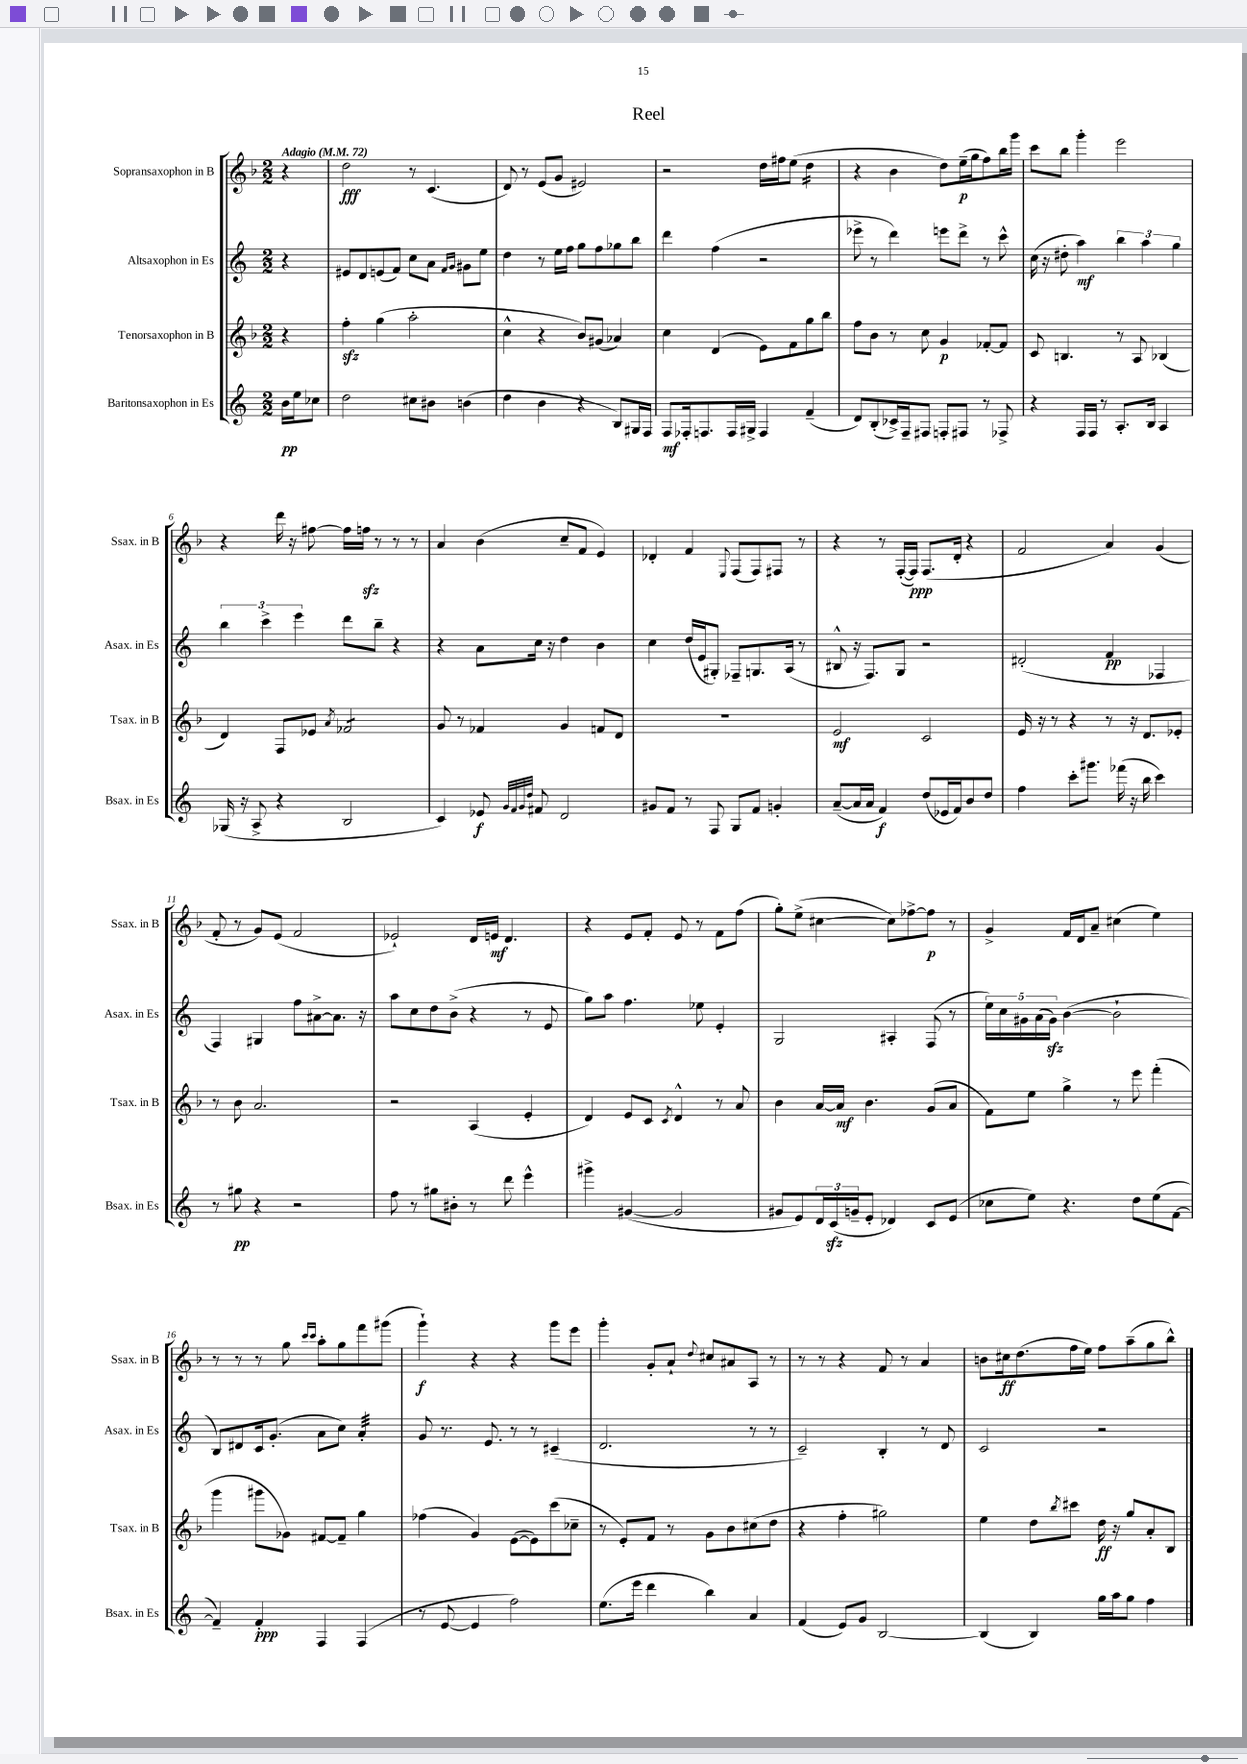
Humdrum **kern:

**kern	**kern	**kern	**kern
*staff4	*staff3	*staff2	*staff1
*clefG2	*clefG2	*clefG2	*clefG2
*k[]	*k[b-]	*k[]	*k[b-]
*M2/2	*M2/2	*M2/2	*M2/2
*MM72	*MM72	*MM72	*MM72
16b	4r	4r	4r
16ee	.	.	.
8cc-	.	.	.
=	=	=	=
2dd	4ff'	8e#	2dd
.	.	8d	.
.	(4gg	(8e	.
.	.	8f)	.
8cc#	2aa'	8cc	8r
8b#	.	8a	(4.c
.	.	16qqf	.
.	.	16qqg	.
(4b	.	8g#	.
.	.	8ee	.
=	=	=	=
4dd	4cc^^	4dd	8d)
.	.	.	8r
4b	4r	8r	(8e
.	.	16ee	8g
.	.	16ff	.
4r	8b-)	8gg	2e#)
.	(8g#	8ff	.
8B)	4a-)	8gg-	.
16G#	.	8bb	.
16F	.	.	.
=	=	=	=
8F	4cc	4ddd	2r
16F-'	.	.	.
8.F	.	.	.
.	(4d	(4ff	.
16F	.	.	.
16G#^	.	.	.
4F	8e)	2r	16dd
.	.	.	16ff#
.	8f	.	(8ee
(4f~	8gg	.	4dd
.	8bb-	.	.
=	=	=	=
8d)	8ff	8eee-^	4r
(8B'	8b-	8r	.
16c-^)	8r	4ddd)	4b-
16F~	.	.	.
8F#	8cc	.	.
8F'	4g	8eee	8dd)
8F#	.	8ddd^	(16ee~
.	.	.	16gg
8r	[8f-'	8r	8ff)
8F-^	8f-]	8ccc^^	16bb-
.	.	.	16ggg
=	=	=	=
4r	8c	(16cc	8ccc
.	.	16r	.
.	4.B	8dd#'	8bb-
16F	.	4aa)	4ggg'
16F	.	.	.
8r	.	.	.
8.A'	8r	6bb	2eee
.	8A	.	.
.	.	6aa	.
16B	.	.	.
4A	(4B-	.	.
.	.	6gg	.
=	=	=	=
(16G-	4d)	6bb	4r
16r	.	.	.
8A^	.	.	.
.	.	6ccc^	.
4r	8F	.	16ddd
.	.	.	16r
.	.	6eee	.
.	8e-	.	[8ff#
.	8qa	.	.
2B	2f-	8ddd	16ff#]
.	.	.	16ff
.	.	8bb~	8r
.	.	4r	8r
.	.	.	8r
=	=	=	=
4c)	8g	4r	4a
.	8r	.	.
8e-	4f-	8a	(4b-
32qqg	.	.	.
32qqf	.	.	.
32qqg	.	.	.
32qqdd	.	.	.
8f#	.	16cc	.
.	.	16r	.
2d	4g	4dd	8cc~
.	.	.	8f
.	8f	4b	4e)
.	8d	.	.
=	=	=	=
8g#	1r	4cc	4d-'
8f	.	.	.
8r	.	(16dd	4f
.	.	16e	.
8F	.	8G#')	.
.	.	.	8qqE
8G	.	8F-~	(8F
8f	.	8.G	8F)
4g'	.	.	8F#
.	.	(16A	.
.	.	8r	8r
=	=	=	=
([8a~	2e	8B#^^	4r
16a]	.	16r	.
16a	.	8.F)	.
4f)	.	.	8r
.	.	8G	([16F'
.	.	.	16F])
(8dd	2c	2r	(8.F
16e-	.	.	.
16f)	.	.	16d'
8b	.	.	4r
8dd	.	.	.
=	=	=	=
4ff	16e	(2d#'	2f
.	16r	.	.
.	8r	.	.
8ccc'	4r	.	.
8.ggg#	.	.	.
.	8r	4f	4a)
(16fff-	.	.	.
16r	16r	.	.
16bb	8.d	.	.
4ccc)	.	4F-	(4g
.	8e-'	.	.
=	=	=	=
8r	8r	4F)	8f'
8gg#	8b-	.	8r
4r	2.a	4G#	8g)
.	.	.	(8e
2r	.	8ff	2f
.	.	[8a#^	.
.	.	8.a#]	.
.	.	16r	.
=	=	=	=
8ff	2r	8aa	2e-`)
8r	.	8cc	.
8gg#	.	8dd	.
8b#'	.	(8b^	.
8r	(4A	4r	16d
.	.	.	16e
8ddd	.	.	4.d
4eee^^	4e'	8r	.
.	.	8e	.
=	=	=	=
4ggg#^	4d)	8gg)	4r
.	.	8aa	.
([4g#	8e	4.ff	8e
.	8c	.	8f'
.	8qc	.	.
2g#]	4d^^	.	8e
.	.	8ee-	8r
.	8r	4e'	8f
.	8a	.	(8ff
=	=	=	=
8g#	4b-	2G	8gg')
8e)	.	.	(8ee^
24d	[16a	.	[4cc#
(24c	.	.	.
.	16a]	.	.
24g~	.	.	.
8e'	4.b-	.	.
4d-)	.	4A#'	8cc#])
.	.	.	[8ff-^
8c	(8g	(8F	8ff-]
(8e	8a	8r	8r
=	=	=	=
8cc-	8f)	20ee)	4g^
.	.	20cc	.
.	.	20g#	.
8ee)	8ee	.	.
.	.	(20a	.
.	.	20g#)	.
4.r	4gg^	([4b	16f
.	.	.	16d
.	.	.	8a~
.	8r	2b`]	(4cc#
8dd	8eee	.	.
(8ee	(4fff'	.	4ee)
[8f	.	.	.
=	=	=	=
4f~])	4ggg	8B)	8r
.	.	8d#	8r
4f'	8ggg#	16c	8r
.	.	(8.g'	.
.	8g-)	.	8gg
.	.	.	16qqccc
.	.	.	16qqccc
4F	[8f#	8a	8aa'
.	8f#~]	8cc)	8gg
(4F	4gg	4a'	8fff
.	.	.	(8ggg#
=	=	=	=
8r	(4ff-	8g	4ggg`)
[8e	.	8.r	.
4e]	4g)	.	4r
.	.	8.e	.
2ff)	([8e	8r	4r
.	8e])	8r	.
.	(8ccc	(4c#~	8ggg
.	8cc-~	.	8eee
=	=	=	=
(8.ee	8r	2.d	4ggg'
.	8e')	.	.
16eee	.	.	.
4ddd	8f	.	8g'
.	8r	.	8a`
.	.	.	8qqdd
4bb)	8g	.	8cc#
.	8b-	.	8a#
4a	(8cc#	8r	8A
.	8dd	8r	8r
=	=	=	=
(4f	4r	2c~)	8r
.	.	.	8r
8e)	4ff'	.	4r
8g	.	.	.
[2B	2gg#)	4B'	8f
.	.	.	8r
.	.	8r	4a
.	.	8d	.
=	=	=	=
(4B]	4ee	2c	8b
.	.	.	16cc#
.	.	.	(8.dd
4B)	8dd	.	.
.	8qbb-	.	.
.	8ccc#	.	16ff
.	.	.	16ee)
16gg	16dd	2r	8ff
16aa	16r	.	.
8gg	8gg	.	(8aa~
4ff	8a'	.	8gg
.	8B-	.	8bb-^^)
==	==	==	==
*-	*-	*-	*-
